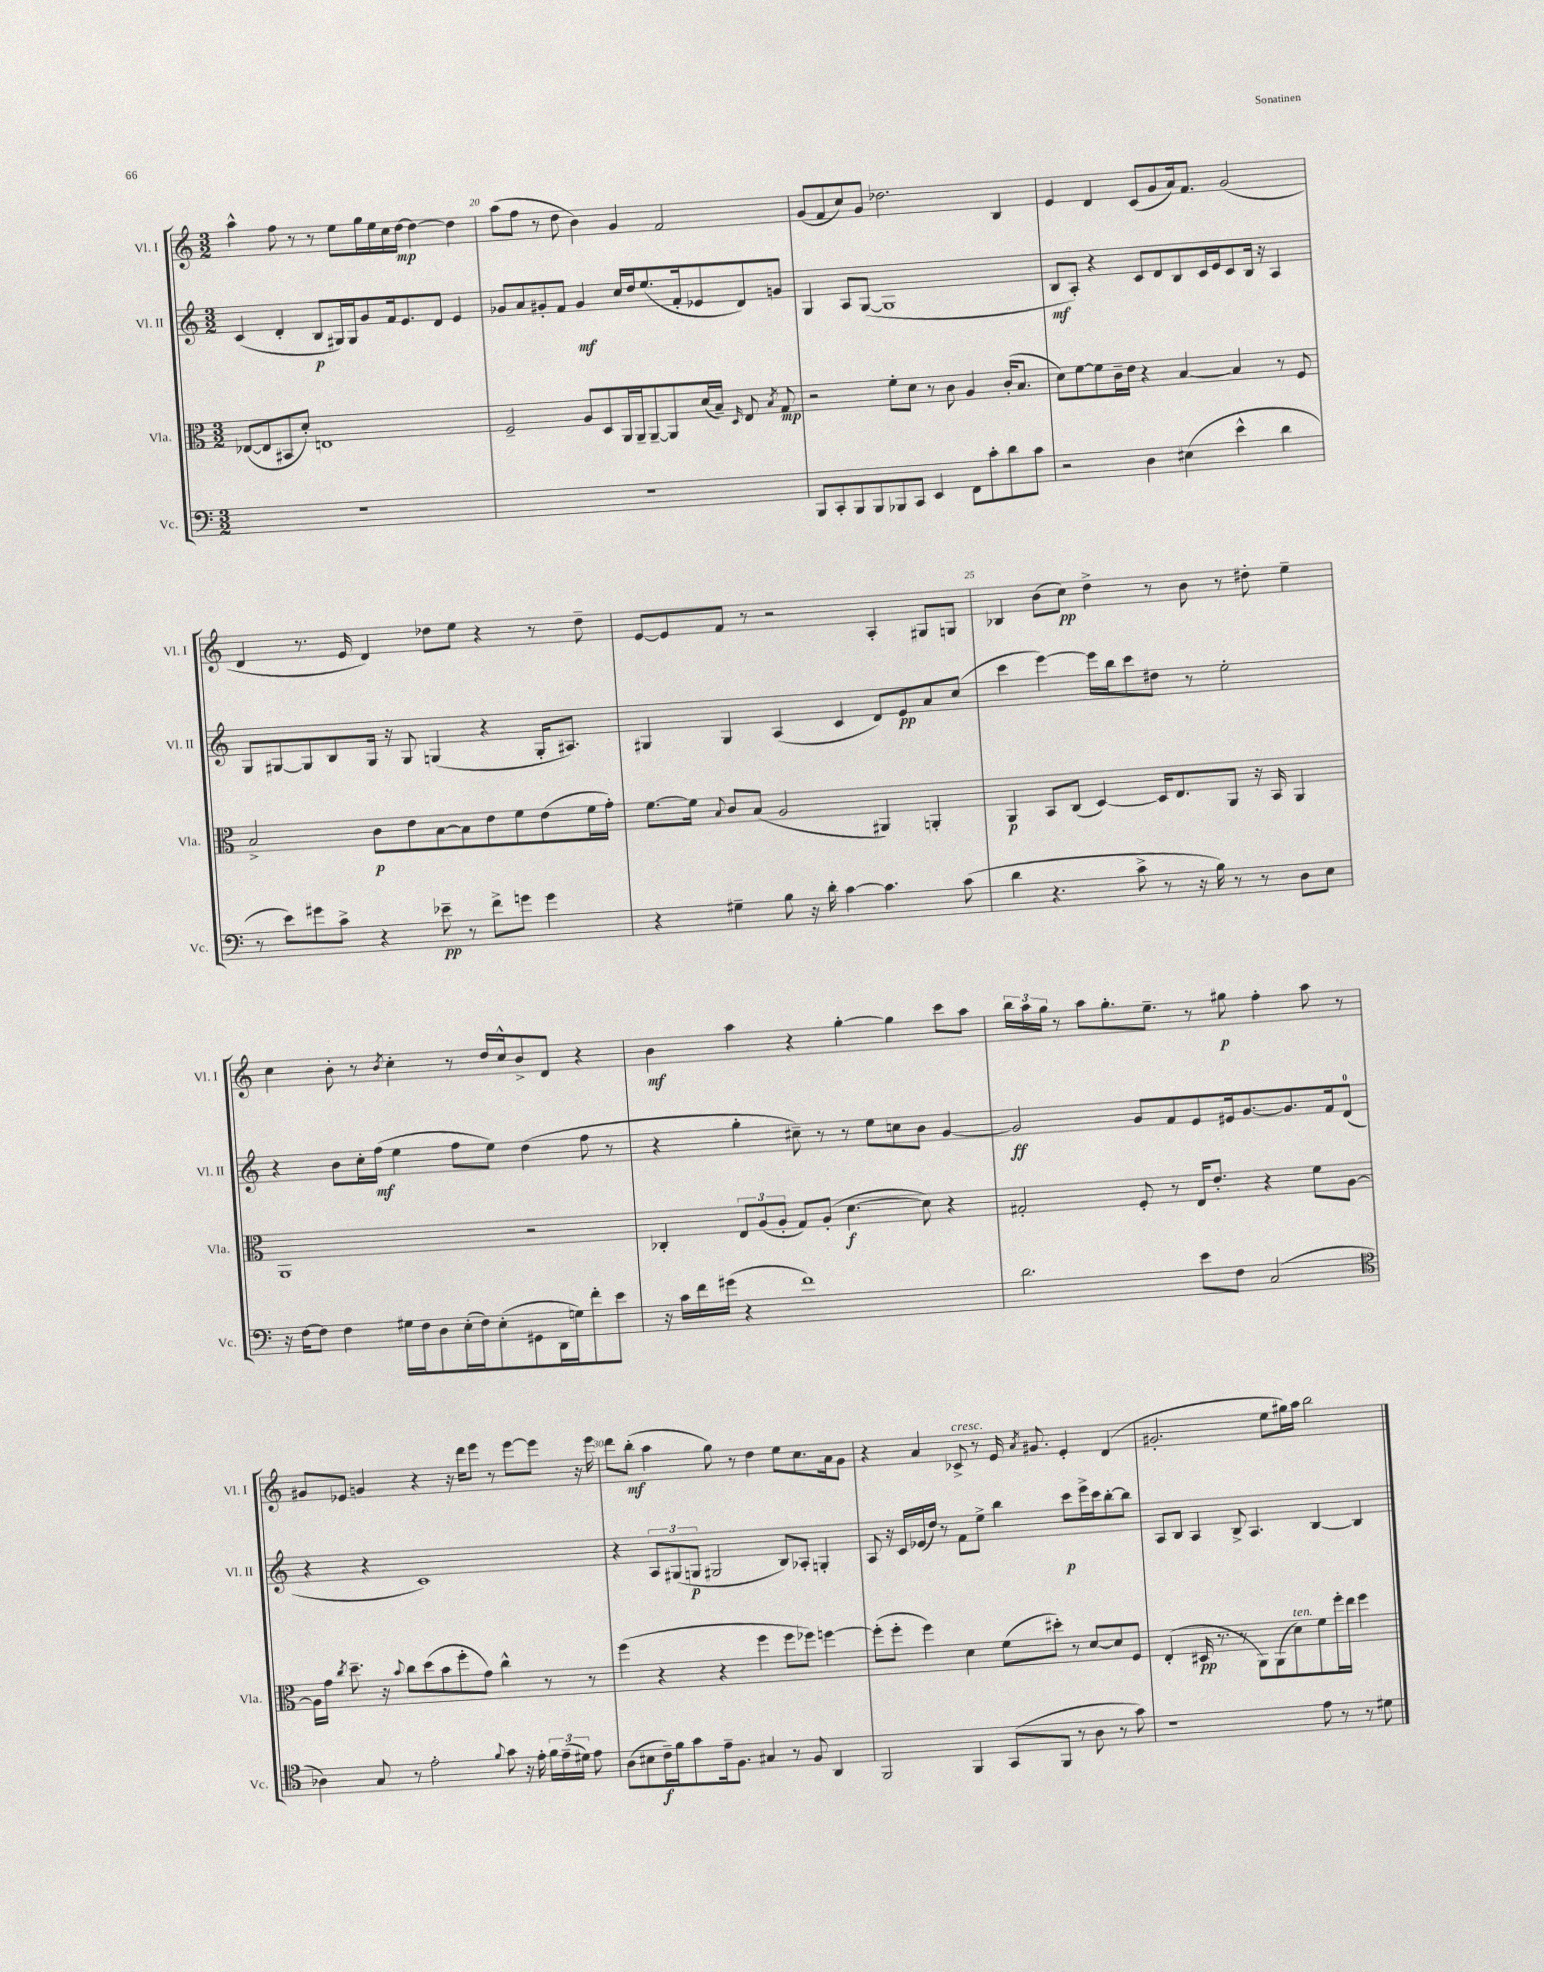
<<
\new StaffGroup <<
\new Staff = "s0" \with { instrumentName = "Vl. I" shortInstrumentName = "Vl. I" } {
    \clef treble \key c \major \numericTimeSignature \time 3/2
    \autoBeamOff a''4-^ f''8 r8 r8 e''8[ g''16 e''16 c''16 d''16]~\mp d''4~ d''4 |
    a''8[( f''8] r8 d''8 b'4) g'4 f'2 |
    g'8[( f'8 c''8) g'8] des''2. b4 |
    e'4 d'4 c'8[( g'8 a'16) f'8.] g'2( |
    d'4 r8. e'16 d'4) des''8[ e''8] r4 r8 des''8-- |
    e'8[~ e'8 f'8] r8 r2 a4-. gis8[ g8] |
    bes4 b'8[( c''8]\pp) d''4-> r8 b'8 r8 dis''8-. e''4-- |
    c''4 b'8-. r8 \acciaccatura { b'8 } c''4-. r8 d''16[ c''16-^ b'8-> d'8] r4 |
    b'4\mf a''4 r4 g''4~-. g''4 c'''8[ a''8] |
    \tuplet 3/2 { b''16[ a''16 g''16] } r8 a''8[ g''8.-. e''8.]-- r8 gis''8\p f''4-. a''8 r8 |
    gis'8[ ees'8] g'4 r4 r16 d'''16[ e'''8] r8 e'''8[~ e'''8] r16 e'''16 |
    d'''8[ b''8]-.\mf( a''4 g''8) r8 d''4 e''8[ c''8. a'16 g'8] |
    r4 a'4 ces'8->^\markup { \italic "cresc." } r8 e'16 \acciaccatura { a'8 } gis'8. e'4-. d'4( |
    gis'2.-. e''8[ gis''16) a''16] b''2 \bar "|." |
}
\new Staff = "s1" \with { instrumentName = "Vl. II" shortInstrumentName = "Vl. II" } {
    \clef treble \key c \major \numericTimeSignature \time 3/2
    \autoBeamOff c'4( d'4-. b8[\p gis16) gis16 g'8 f'16 e'8. d'8] e'4 |
    ges'8[ a'8 gis'8-. f'8] gis'4\mf c''16[ d''16 e''8.( f'16-. ees'8 d'8) g'8] |
    g4 a8[ g8]~( g1 |
    b8[\mf a8]-.) r4 c'8[ d'8 b8 c'16 e'16 c'8 b16] r16 a4 |
    g8[ gis8~ gis8 b8 gis16] r16 gis8 g4( r4 g16[-. ais8.]) |
    gis4 gis4 a4( c'4 d'8[) e'8\pp a'8 c''8]( |
    c'''4 e'''4~) e'''16[ b''16 c'''8 dis''8] r8 e''2-. |
    r4 b'8[ c''16-. f''16]\mf( e''4 f''8[ e''8]) d''4( f''8 r8 |
    r4 g''4-. cis''8--) r8 r8 e''8[ c''8 b'8] g'4~ |
    g'2\ff g'8[ f'8 e'8 eis'16 g'8.~ g'8. f'16 d'8]-0( |
    r4 r4 c'1) |
    r4 \tuplet 3/2 { a8[ gis8( g8]\p } gis2 b8[) aes8]-. g4-. |
    a8 r16 c'16[ ees'16( d''16]) r8 f'8[ e''8]-> b''4 c'''8[\p e'''16-> c'''16 b''8~-. b''8] |
    a8[ b8] a4 b8-> a4. b4~ b4 \bar "|." |
}
\new Staff = "s2" \with { instrumentName = "Vla." shortInstrumentName = "Vla." } {
    \clef alto \key c \major \numericTimeSignature \time 3/2
    \autoBeamOff ees8[~( ees8 bis,8 d'8]-.) e1 |
    f2-- a8[ d8 a,16 a,16-- a,8~-- a,8 d'16( b16]--) \grace { d16 } e8 \acciaccatura { b8 } g8\mp |
    r2 f'8[-. d'8] r8 c'8 a4 c'16[-.( b8.] |
    d'8[) f'8~ f'8 c'16-- e'16] r4 b4~ b4 r8 f8 |
    b2-> c'8[\p e'8 b8~ b8 e'8 f'8 e'8( f'16 g'16]-.) |
    f'8.[~ f'16] \appoggiatura { b8 } c'8[ b8]( a2 ais,4) a,4-. |
    a,4\p b,8[ c8]( d4~) d16[ e8. a,8] r16 b,16 a,4 |
    a,1 r2 |
    ces4-. \tuplet 3/2 { e8[ a8( a8]-. } g8[) a8]-.( d'4.~\f d'8) r4 |
    gis2-. f8-. r8 e16[ e'8.]-. r4 f'8[ a8]~ |
    a16[ g'16] \acciaccatura { c''8 } d''8.-- r16 \appoggiatura { b'8 } c''8[ d''8( b'8 f''8-. g'8]) c''4-^ r8 r8 |
    f''4( r4 r4 f''4 f''8[ fes''8]) f''4~ |
    f''8[-.( f''8]-. f''4) d'4 f'8[( dis''8]-.) r8 d'8[~ d'8 f8] |
    e4-.( dis16\pp r8. r8 a,8[) a,8( d'8^\markup { \italic "ten." }) f'8 f''16-. e''16] f''4 \bar "|." |
}
\new Staff = "s3" \with { instrumentName = "Vc." shortInstrumentName = "Vc." } {
    \clef bass \key c \major \numericTimeSignature \time 3/2
    \autoBeamOff R1. |
    R1. |
    b,,8[ c,8-. b,,8 b,,8 bes,,8 c,8] e,4 f,8[ c'8-. d'8 c'8] |
    r2 d4 eis4( e'4-^ d'4 |
    r8 e'8[) gis'8 c'8]-> r4 ees'8--\pp r8 f'8[-> g'8] g'4 |
    r4 gis4-- b8 r16 d'16-. c'4~ c'4. c'8( |
    d'4 r4. c'8-> r8 r16 b16) r8 r8 d8[ e8] |
    r16 f16[~ f8] f4 gis16[ f16 d8 e16-.( f16) e8-.( gis,8 d,16 g16) f'8-. e'8] |
    r16 c'16[ f'16 gis'16]( r4 f'1) |
    d'2. e'8[ f8] c2( |
    \clef tenor aes4) g8 r8 e'2-. \appoggiatura { f'8 } g'8 r16 e'16-. \tuplet 3/2 { f'16[ e'16--( dis'16]) } e'8 |
    a8[( bis8 c'16--\f) f'16 g'8 e'16-- f8.] gis4 r8 f8 a,4 |
    f,2 f,4 g,8[( f,8] r8 a8 r8 g'8) |
    r1 e'8 r8 r8 dis'8 \bar "|." |
}
>>
>>
\layout { \context { \Score currentBarNumber = #19 \override BarNumber.break-visibility = ##(#f #t #t) barNumberVisibility = #(every-nth-bar-number-visible 5) } }
